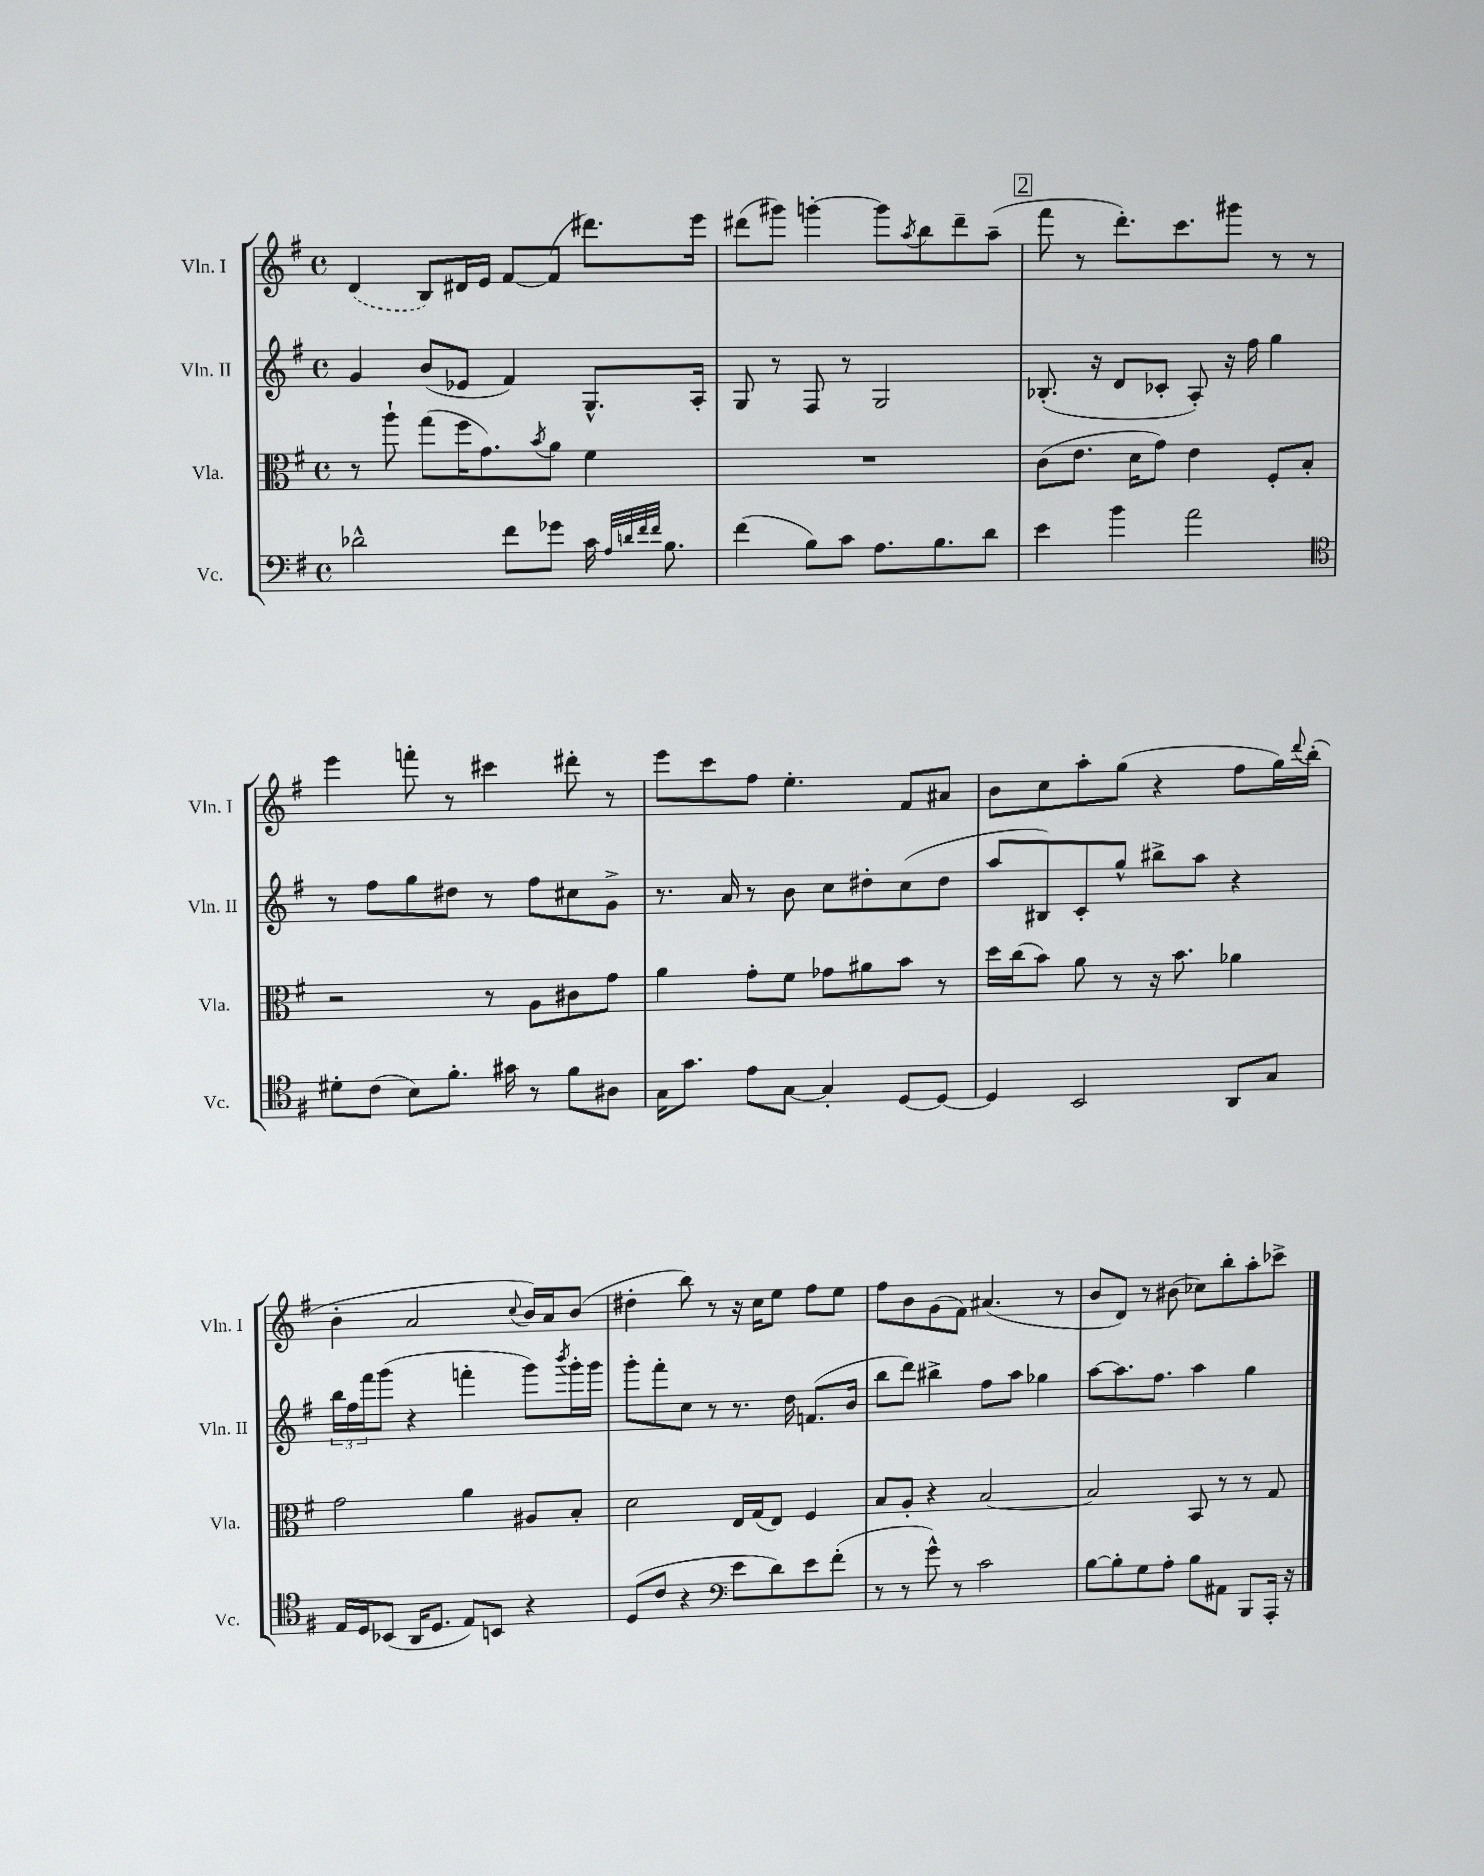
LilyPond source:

<<
\new StaffGroup <<
\new Staff = "s0" \with { instrumentName = "Vln. I" shortInstrumentName = "Vln. I" } {
    \clef treble \key g \major \defaultTimeSignature \time 4/4
    \once \slurDashed d'4( b8) dis'16 e'16 fis'8~ fis'8( dis'''8.) e'''16 |
    dis'''8( gis'''8) g'''4~-. g'''8 \acciaccatura { a''8 } b''8 dis'''8-- a''8--( |
    \mark \markup { \box "2" } fis'''8 r8 d'''8.-.) c'''8. gis'''8 r8 r8 |
    e'''4 f'''8-. r8 cis'''4 dis'''8-. r8 |
    e'''8 c'''8 fis''8 e''4.-. fis'8 ais'8 |
    b'8 c''8 a''8-. g''8( r4 fis''8 g''16) \appoggiatura { d'''8 } b''16-.( |
    b'4-. a'2 \appoggiatura { c''8 } b'16) a'16 b'8( |
    dis''4-. b''8) r8 r16 c''16 e''8 fis''8 e''8 |
    fis''8 b'8 g'8( fis'8) ais'4.( r8 |
    b'8 d'8) r8 bis'8( ces''8) b''8-. a''8-. ces'''8-> \bar "|." |
}
\new Staff = "s1" \with { instrumentName = "Vln. II" shortInstrumentName = "Vln. II" } {
    \clef treble \key g \major \defaultTimeSignature \time 4/4
    g'4 b'8( ees'8 fis'4) g8.-^ a16-. |
    g8 r8 fis8 r8 g2 |
    \mark \markup { \box "2" } bes8.-.( r16 d'8 ces'8-. a8-.) r16 fis''16 g''4 |
    r8 fis''8 g''8 dis''8 r8 fis''8 cis''8 g'8-> |
    r8. a'16 r8 b'8 c''8 dis''8-. c''8( dis''8 |
    a''8 bis8) c'8-. g''8-^ bis''8-> a''8 r4 |
    \tuplet 3/2 { b''16 fis''16 fis'''16 } g'''8( r4 f'''4-. g'''8) \acciaccatura { b'''8 } g'''16-. g'''16 |
    g'''8-. fis'''8-. c''8 r8 r8. d''16 f'8.( b'16 |
    b''8 d'''8) bis''4-> fis''8 a''8 ges''4 |
    a''8~ a''8. fis''8. a''4 g''4 \bar "|." |
}
\new Staff = "s2" \with { instrumentName = "Vla." shortInstrumentName = "Vla." } {
    \clef alto \key g \major \defaultTimeSignature \time 4/4
    r8 a''8-! g''8( fis''16 g'8.) \acciaccatura { b'8 } a'8 fis'4 |
    R1 |
    \mark \markup { \box "2" } c'8( e'8. d'16 g'8) e'4 fis8-. b8-. |
    r2 r8 a8 cis'8 g'8 |
    a'4 g'8-. fis'8 ges'8 ais'8 b'8 r8 |
    d''16 c''16( b'8) a'8 r8 r16 b'8. aes'4 |
    g'2 a'4 ais8 b8-. |
    d'2 e16 g16( e8) fis4 |
    b8 a8-. r4 b2~ |
    b2 b,8 r8 r8 g8 \bar "|." |
}
\new Staff = "s3" \with { instrumentName = "Vc." shortInstrumentName = "Vc." } {
    \clef bass \key g \major \defaultTimeSignature \time 4/4
    des'2-^ fis'8 ges'8 c'16 \grace { a32 d'32 fis'32 fis'32 } b8. |
    fis'4( b8) c'8 a8. b8. d'8 |
    \mark \markup { \box "2" } e'4 b'4 a'2 |
    \clef tenor dis'8-. c'8( b8) fis'8.-. gis'16 r8 fis'8 ais8 |
    g16 g'8. e'8 g8~ g4-. d8~ d8~ |
    d4 b,2 a,8 g8 |
    e16 d16 bes,8( a,16 d8. e8) b,8 r4 |
    d8( c'8 r4 \clef bass e'8 d'8) e'8 fis'8-.( |
    r8 r8 g'8-^) r8 c'2 |
    b8~ b8-. g8 a8-. b8 ais,8 b,,8 a,,16-. r16 \bar "|." |
}
>>
>>
\layout { \context { \Score \remove "Bar_number_engraver" } }
